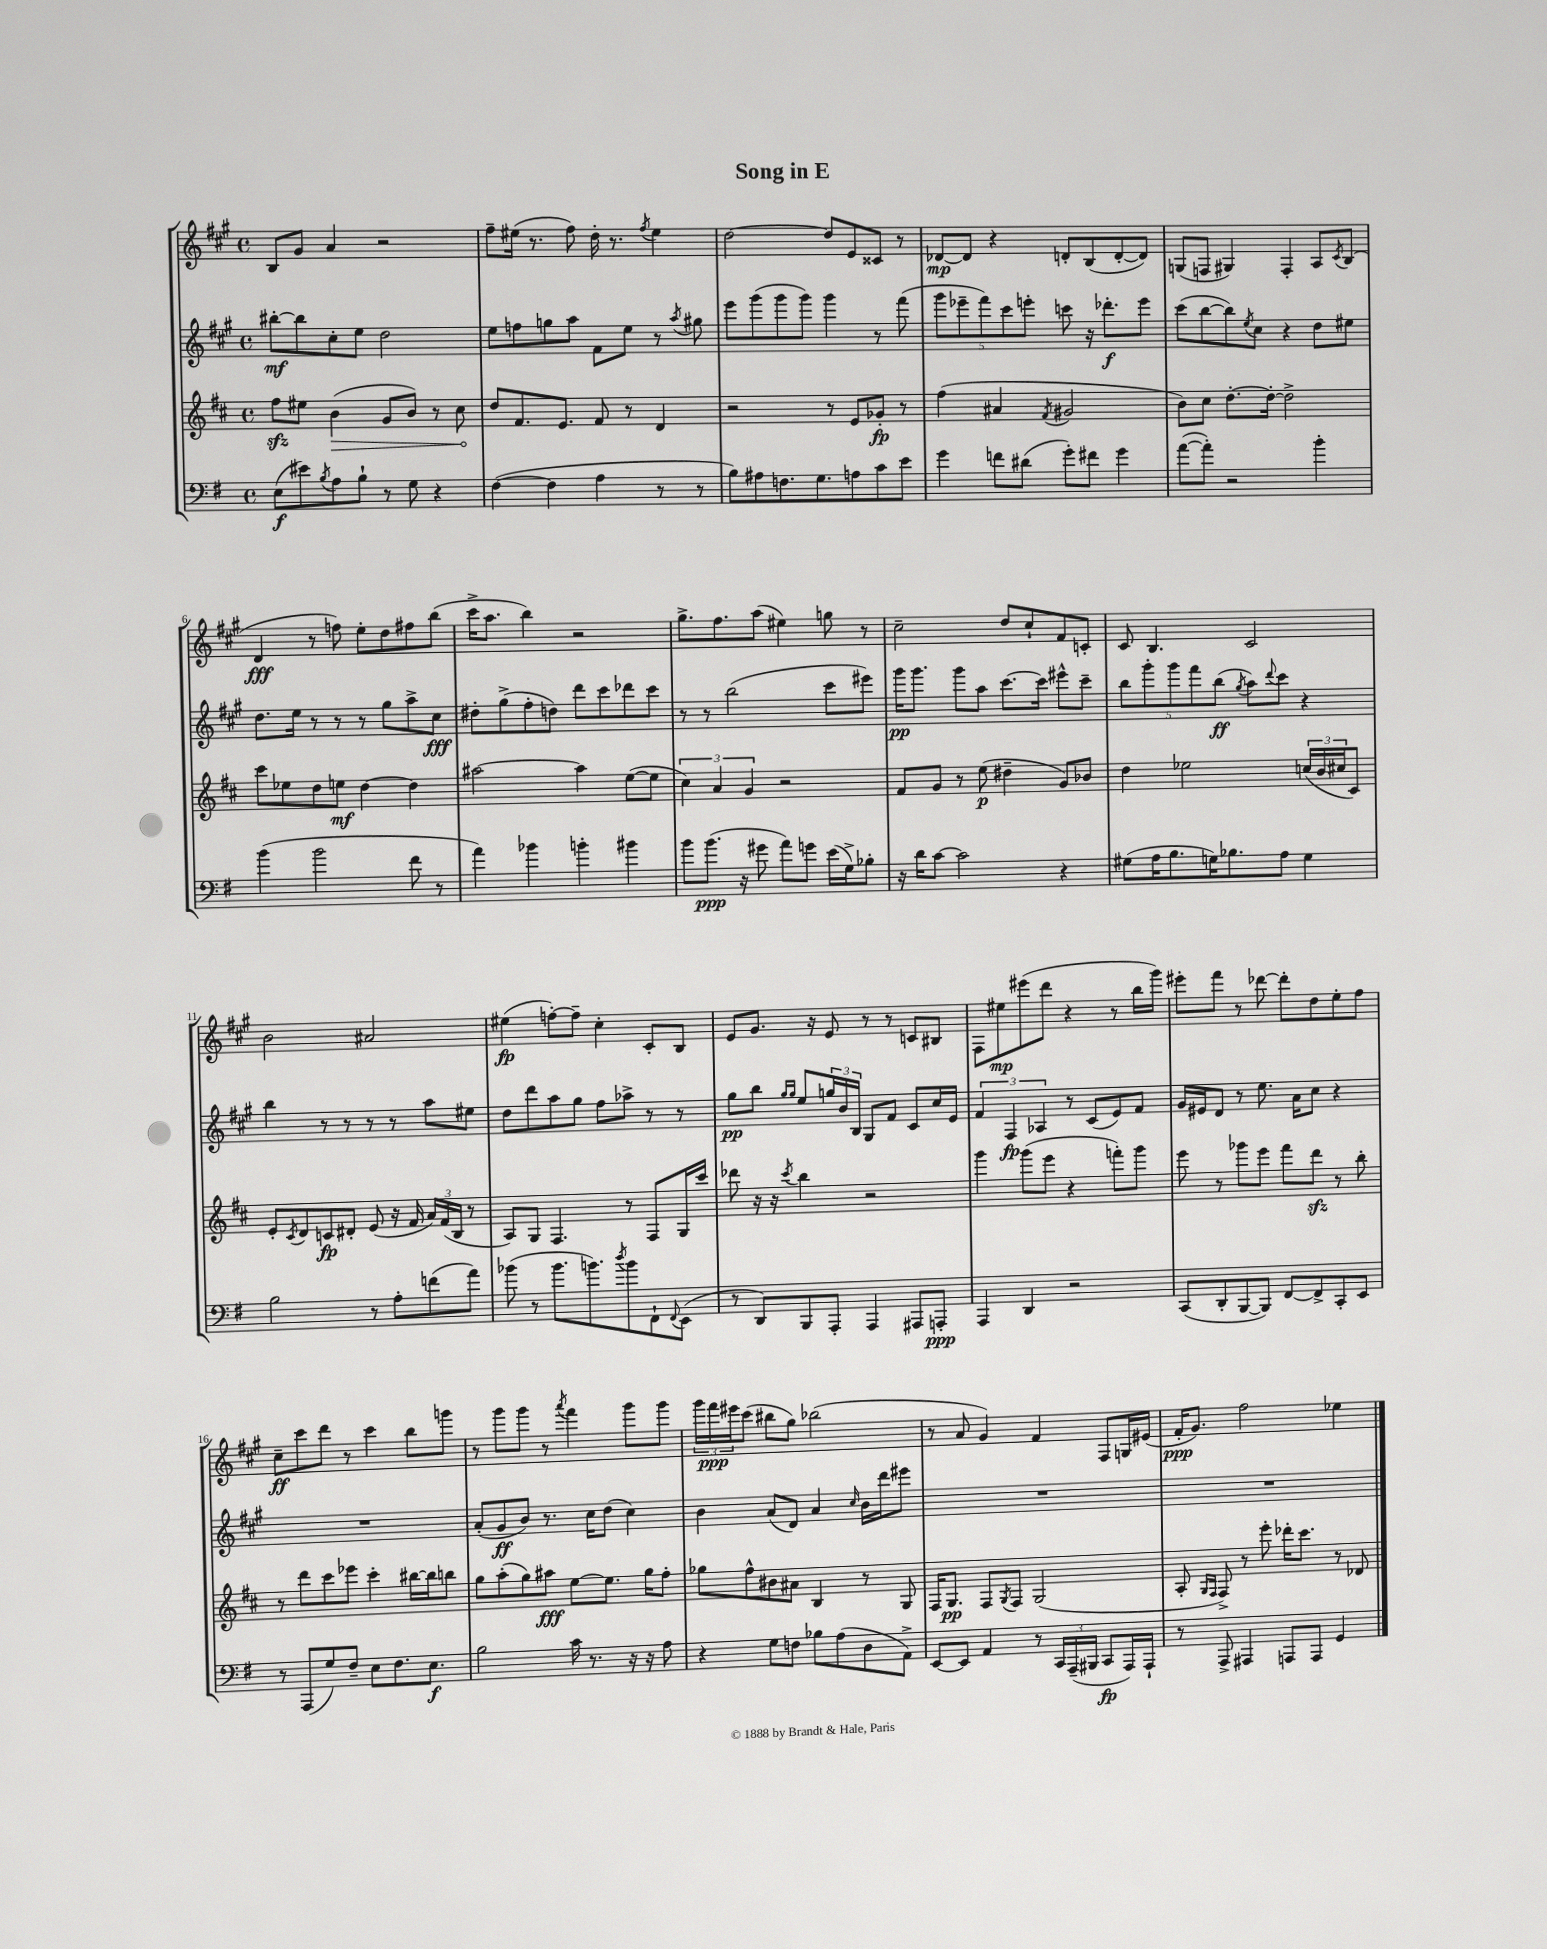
\header { title = "Song in E" }
<<
\new StaffGroup <<
\new Staff = "s0" {
    \clef treble \key a \major \defaultTimeSignature \time 4/4
    b8 gis'8 a'4 r2 |
    fis''8-- eis''16( r8. fis''8) d''16-. r8. \acciaccatura { fis''8 } eis''4 |
    d''2~ d''8 e'8 cisis'8 r8 |
    des'8~\mp des'8 r4 d'8-. b8( d'8~-. d'8) |
    g8( f8 gis4) f4-. a8 \acciaccatura { cis'8 } b8( |
    d'4\fff r8 f''8) e''8-. d''8 fis''8 b''8( |
    cis'''16-> a''8. b''4) r2 |
    gis''8.-> fis''8. a''8( eis''4) g''8 r8 |
    cis''2-- d''8 cis''8-! fis'8 c'8-. |
    cis'8 b4. cis'2 |
    b'2 ais'2 |
    eis''4\fp( f''8~-.) f''8-- cis''4-. cis'8-. b8 |
    e'8 gis'8. r16 e'8 r8 r8 c'8 bis8 |
    fis8 eis''8\mp eis'''8( d'''8 r4 r8 b''16 gis'''16) |
    eis'''8-. fis'''8 r8 des'''8~ des'''8-. d''8 e''8-. fis''8 |
    cis''8--\ff cis'''8 d'''8 r8 cis'''4 b''8 g'''8 |
    r8 gis'''8 gis'''8 r8 \acciaccatura { a'''8 } fis'''4 gis'''8 gis'''8 |
    \tuplet 3/2 { gis'''16 fis'''16\ppp eis'''16 } cis'''8( bis''8 gis''8) bes''2( |
    r8 a'8 gis'4) fis'4 fis8 g16 eis'16( |
    fis'16-.\ppp gis'8.) fis''2 ees''4 \bar "|." |
}
\new Staff = "s1" {
    \clef treble \key a \major \defaultTimeSignature \time 4/4
    bis''8~-.\mf bis''8 cis''8-. e''8 d''2 |
    e''8 f''8 g''8 a''8 fis'8 e''8 r8 \acciaccatura { a''8 } gis''8 |
    e'''8 gis'''8( gis'''8 gis'''8) gis'''4 r8 fis'''8( |
    \tuplet 5/4 { gis'''8 ees'''8-- fis'''8) cis'''8 e'''8-. } c'''8 r16 des'''8.-.\f e'''8 |
    cis'''8( b''8~ b''8) \acciaccatura { e''8 } cis''8 r4 d''8 eis''8 |
    d''8. e''16 r8 r8 r8 gis''8 a''8-> cis''8\fff |
    dis''8-. gis''8->( fis''8-. d''8) d'''8 cis'''8 des'''8 cis'''8 |
    r8 r8 b''2( cis'''8 eis'''8) |
    gis'''16\pp gis'''8. gis'''8 a''8 cis'''8.~ cis'''16 eis'''8-^ cis'''8-- |
    \tuplet 5/4 { b''8 gis'''8-. gis'''8 fis'''8 b''8\ff( } \acciaccatura { gis''8 } a''8) \appoggiatura { d'''8 } cis'''8 r4 |
    b''4 r8 r8 r8 r8 a''8 eis''8 |
    d''8 d'''8 a''8 gis''8 fis''8 aes''8-> r8 r8 |
    gis''8\pp b''8 \grace { gis''16 gis''16 } e''8 \tuplet 3/2 { g''16 b'16 b16 } gis8 fis'8 cis'8 cis''16 e'16 |
    \tuplet 3/2 { fis'4 fis4\fp aes4 } r8 cis'8( e'8) fis'8 |
    gis'16 eis'16 d'8 r8 e''8. a'16 cis''8 r4 |
    R1 |
    a'8-.( gis'8\ff b'8) r8. cis''16 d''8( cis''4) |
    b'4 a'8( d'8) a'4 \grace { cis''16 } b'16 d'''16 eis'''8 |
    R1 |
    R1 \bar "|." |
}
\new Staff = "s2" {
    \clef treble \key d \major \defaultTimeSignature \time 4/4
    fis''8\sfz eis''8 \once \override Hairpin.circled-tip = ##t b'4\>( g'8 b'8) r8 cis''8\! |
    d''8 fis'8. e'8. fis'8 r8 d'4 |
    r2 r8 e'8 ges'8-.\fp r8 |
    fis''4( ais'4 \acciaccatura { fis'8 } gis'2 |
    b'8) cis''8 d''8.~-. d''16~-. d''2-> |
    cis'''8 ees''8 d''8 e''8\mf d''4~ d''4 |
    ais''2~ ais''4 e''8~( e''8 |
    \tuplet 3/2 { cis''4) a'4 g'4 } r2 |
    fis'8 g'8 r8 e''8\p( dis''4-- g'8) bes'8 |
    d''4 ees''2 \tuplet 3/2 { c''16( b'16 cis''16 } cis'8) |
    e'8-. \acciaccatura { cis'8 } d'8 c'8\fp dis'8-. e'8( r16 fis'16 \tuplet 3/2 { a'16) fis'16( b16 } r8 |
    a8) g8 fis4. r8 fis8 g16 cis'''16 |
    des'''8 r16 r16 \acciaccatura { cis'''8 } b''4 r2 |
    g'''4 g'''8( e'''8 r4 f'''8-.) g'''8 |
    e'''8 r8 ges'''8 e'''8 fis'''8 d'''8\sfz r8 b''8-. |
    r8 d'''8 cis'''8 ees'''8 cis'''4-. bis''16~ bis''16 b''8 |
    g''8 a''8-.( g''8) ais''8\fff e''8~ e''8. g''16 fis''8-. |
    ges''8 fis''8-^ bis'8 ais'8 b4 r8 g8 |
    fis16 g8.\pp fis8 \acciaccatura { g8 } fis8 g2( |
    a8-. \grace { g16 fis16 } fis8->) r8 e'''8-. des'''16-. cis'''8. r8 des'8 \bar "|." |
}
\new Staff = "s3" {
    \clef bass \key g \major \defaultTimeSignature \time 4/4
    e8\f( eis'8) \acciaccatura { b8 } a8 b8-! r8 g8 r4 |
    fis4~( fis4 a4 r8 r8 |
    b8) ais8 f8. g8. a8 c'8 e'8 |
    g'4 f'8 dis'8( g'8-.) fis'8 g'4 |
    a'8~( a'8-.) r2 b'4-. |
    b'4( b'2 fis'8 r8 |
    a'4) bes'4 b'4-. bis'4 |
    b'8 b'8.\ppp( r16 gis'8 a'8) g'8 e'16( g16->) bes8-. |
    r16 d'16 c'8~ c'2 r4 |
    gis8( a16 b8. g16) bes8. a8 g4 |
    b2 r8 a8-. f'8( a'8) |
    bes'8( r8 bes'8. b'8.) \acciaccatura { d''8 } b'8 fis,8-! \appoggiatura { fis,8 } e,8( |
    r8 d,8) b,,8 a,,8-. a,,4 ais,,8 a,,8-.\ppp |
    a,,4 d,4 r2 |
    c,8( d,8-. b,,8~ b,,8) fis,8~ fis,8-> c,8-. e,8 |
    r8 a,,8( g8) fis8-- e8 fis8. e8.\f |
    b2 c'16 r8. r16 r16 a8 |
    r4 g8 f8 bes8 a8( d8 a,8->) |
    e,8~ e,8 a,4 r8 \tuplet 3/2 { c,16 a,,16--( bis,,16 } c,8\fp a,,16) a,,16-! |
    r8 a,,8-> ais,,4 a,,8 a,,8 g,4 \bar "|." |
}
>>
>>
